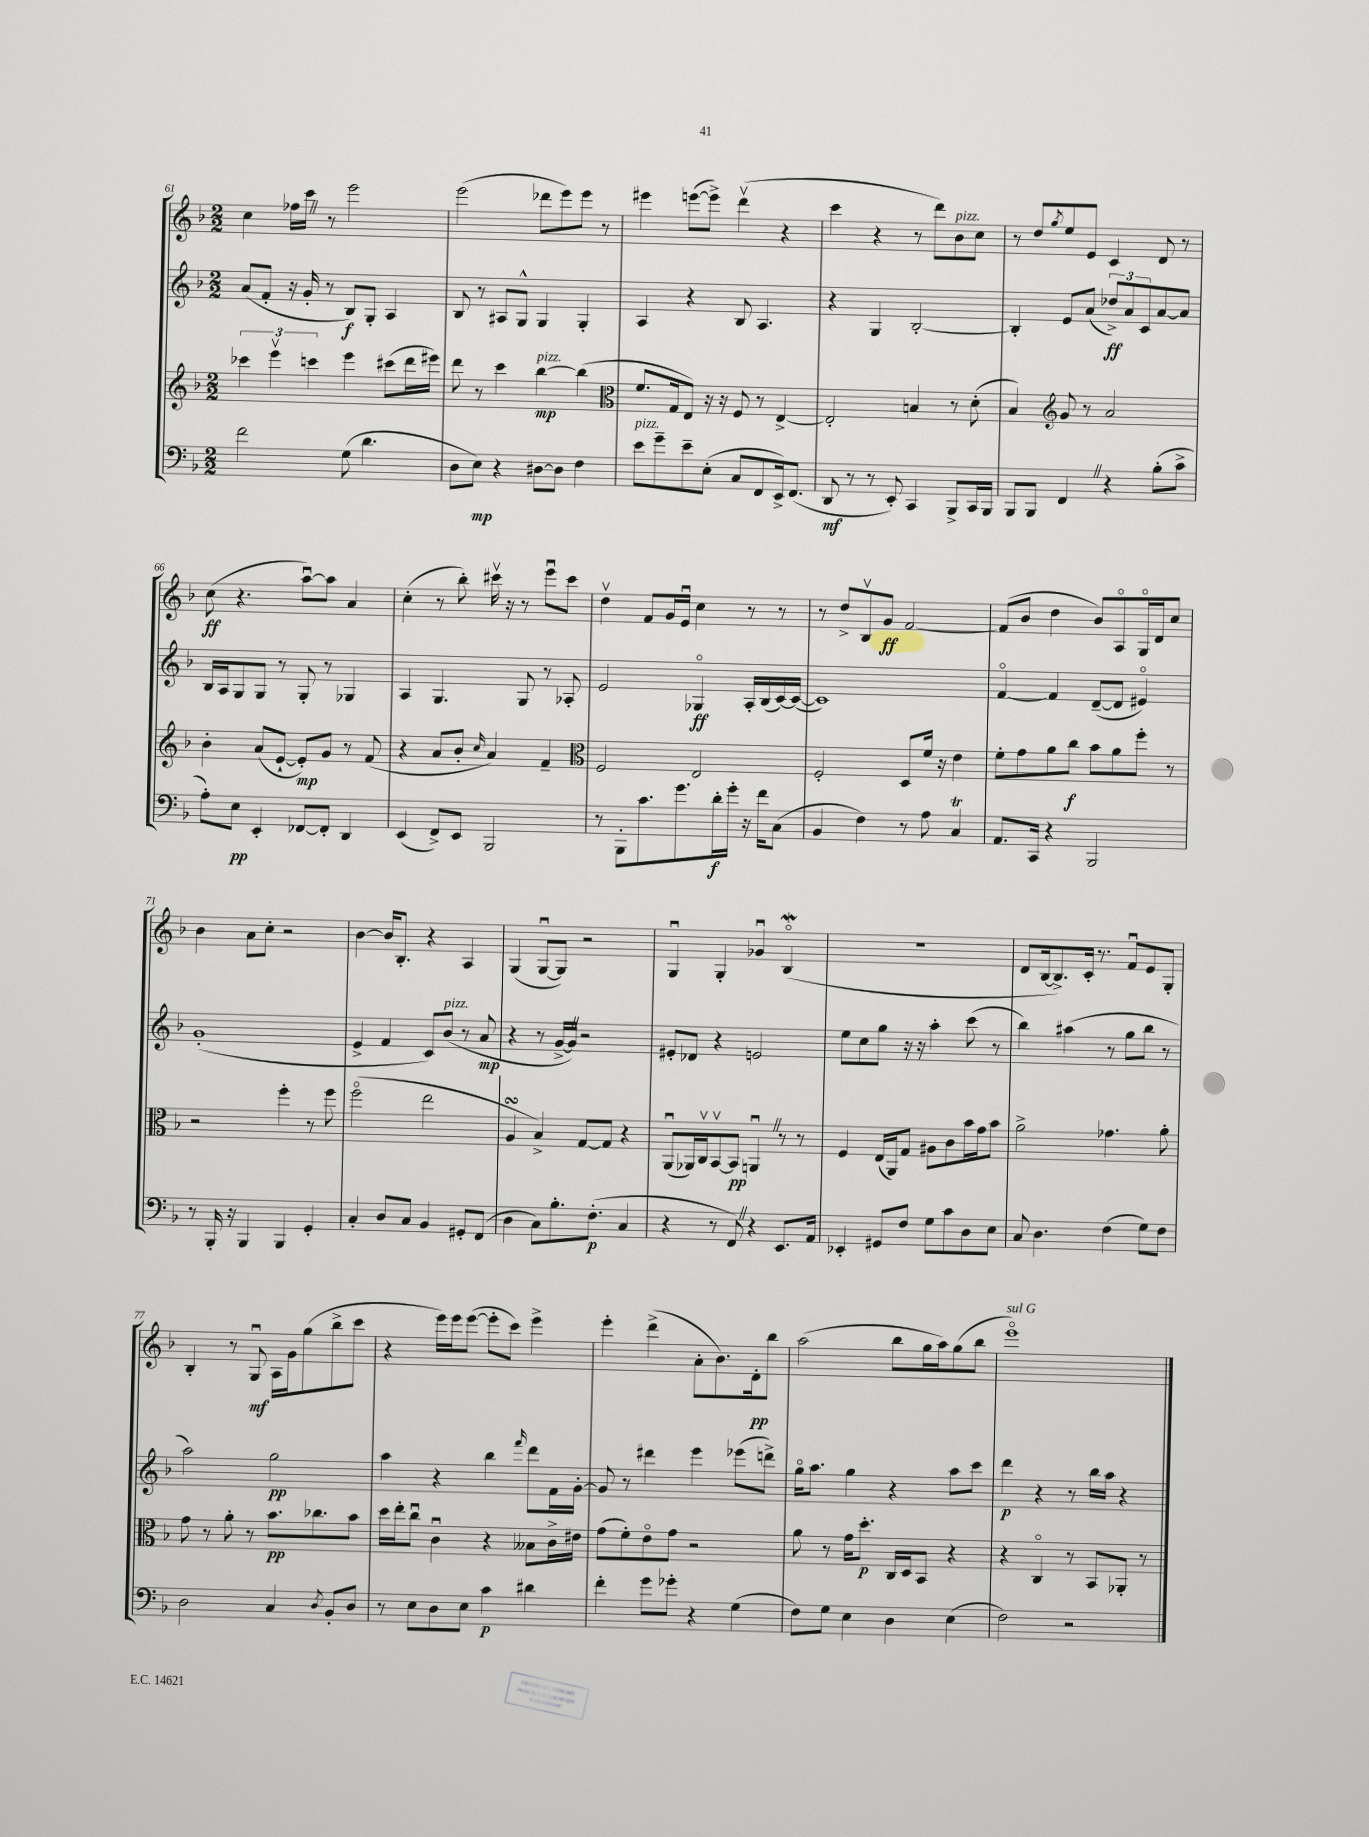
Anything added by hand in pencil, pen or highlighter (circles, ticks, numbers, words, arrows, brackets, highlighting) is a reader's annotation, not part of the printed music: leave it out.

**kern	**dynam	**kern	**dynam	**kern	**dynam	**kern	**dynam
*part4	*part4	*part3	*part3	*part2	*part2	*part1	*part1
*staff4	*staff4	*staff3	*staff3	*staff2	*staff2	*staff1	*staff1
*clefF4	*	*clefG2	*	*clefG2	*	*clefG2	*
*k[b-]	*	*k[b-]	*	*k[b-]	*	*k[b-]	*
*M2/2	*	*M2/2	*	*M2/2	*	*M2/2	*
=61	=61	=61	=61	=61	=61	=61	=61
2f\	.	6ccc-X\	.	(8a/L	.	4cc\	.
.	.	.	.	8f'/J	.	.	.
.	.	6eeev\	.	.	.	.	.
.	.	.	.	16r	.	16ff-X\LL	.
.	.	.	.	16g'/	.	16cccZ\JJ	.
.	.	6cccn\	.	.	.	.	.
.	.	.	.	8r	.	8r	.
(8G\	.	4eee\	.	8B-/L)	f	2eee\	.
4.d\	.	.	.	8G'/J	.	.	.
.	.	(8ccc#X\L	.	4A/	.	.	.
.	.	16ddd\L	.	.	.	.	.
.	.	16eee#X\JJ)	.	.	.	.	.
=62	=62	=62	=62	=62	=62	=62	=62
8D\L	.	8ddd\	.	8B-/	.	(2eee\	.
8E\J)	mp	8r	.	8r	.	.	.
4r	.	4ccc\	.	8A#X/L	.	.	.
.	.	.	.	8G^^/J	.	.	.
!	!	!LO:TX:a:i:t=pizz.	!	!	!	!	!
[8D#X\L	.	[4bb-\	mp	4G/	.	8ddd-X\L	.
8D#\J]	.	.	.	.	.	8eee\)	.
4F\	.	(4bb-\]	.	4G'/	.	8eee\J	.
.	.	.	.	.	.	8r	.
=63	=63	=63	=63	=63	=63	=63	=63
*	*	*clefC3	*	*	*	*	*
!LO:TX:a:i:t=pizz.	!	!	!	!	!	!	!
8e\L	.	8.f/L	.	4A/	.	4eee#X\	.
8g~\	.	.	.	.	.	.	.
.	.	16G/k	.	.	.	.	.
8e~\	.	8E/J)	.	4r	.	([8eeen\L	.
(8E'\J	.	16r	.	.	.	8eee^\J])	.
.	.	16r	.	.	.	.	.
8C/L	.	8F/	.	8B-/	.	(4dddv\	.
8FF/	.	8r	.	4.A/	.	.	.
16EE^/k)	.	[4E^/	.	.	.	4r	.
(8.FF/J	.	.	.	.	.	.	.
=64	=64	=64	=64	=64	=64	=64	=64
8DD/	mf	2E'/]	.	4r	.	4ccc\	.
8r	.	.	.	.	.	.	.
8r	.	.	.	4G/	.	4r	.
8EE'/)	.	.	.	.	.	.	.
4CC/	.	4Bn/	.	[2B-'/	.	8r	.
.	.	.	.	.	.	8ddd\L)	.
!	!	!	!	!	!	!LO:TX:a:i:t=pizz.	!
8BBB-^/L	.	8r	.	.	.	8b-\	.
16CC/L	.	(8d'\	.	.	.	8cc\J	.
16BBB-/JJ	.	.	.	.	.	.	.
=65	=65	=65	=65	=65	=65	=65	=65
8BBB-/L	.	4B-/)	.	4B-'/]	.	8r	.
8BBB-/J	.	.	.	.	.	8dd/L	.
*	*	*clefG2	*	*	*	*	*
.	.	.	.	.	.	8qgg/	.
4FFZ/	.	8g/	.	8e/L	.	8ee/	.
.	.	8r	.	(8a/J	.	8e/J	.
4r	.	2a/	.	12dd-X^/L)	ff	4c/	.
.	.	.	.	12a/	.	.	.
.	.	.	.	12c/	.	.	.
(8B-'\L	.	.	.	[8a/	.	8d/	.
8c^\J	.	.	.	8a/J]	.	8r	.
!!LO:LB:g=z
=66	=66	=66	=66	=66	=66	=66	=66
8A'\L)	.	4b-'\	.	16B-/LL	.	(8cc\	ff
.	.	.	.	16A/J	.	.	.
8E\J	pp	.	.	8G/	.	4.r	.
4EE'/	.	(8a/L	.	8G/J	.	.	.
.	.	[8e`/J	.	8r	.	.	.
[8FF-X/L	.	8e'/L])	mp	8G'/	.	[8aau\L)	.
8FF-'/J]	.	8g/J	.	8r	.	8aa\J]	.
4DD/	.	8r	.	4G-X/	.	4a/	.
.	.	(8f/	.	.	.	.	.
=67	=67	=67	=67	=67	=67	=67	=67
(4EE/	.	4r	.	4A/	.	(4cc'\	.
8FF^/L)	.	8a/L	.	4.G/	.	8r	.
8EE/J	.	8b-'/J	.	.	.	8bb-'\)	.
.	.	16qqcc/	.	.	.	.	.
2BBB-/	.	4a/)	.	.	.	16ccc#Xv\	.
.	.	.	.	.	.	16r	.
.	.	.	.	8G/	.	8r	.
.	.	4f~/	.	8r	.	8eeeu\L	.
.	.	.	.	8A-X'/	.	8ccc#\J	.
=68	=68	=68	=68	=68	=68	=68	=68
*	*	*clefC3	*	*	*	*	*
8r	.	2F/	.	2e/	.	4ddv\	.
8BBB-'\L	.	.	.	.	.	.	.
8.c\	.	.	.	.	.	8f/L	.
.	.	.	.	.	.	16g/L	.
8.g\	.	.	.	.	.	16eu/JJ	.
.	.	2E/	.	4G-X/	ff	4cc\	.
16d'\L	f	.	.	.	.	.	.
16g'\JJ	.	.	.	.	.	.	.
16r	.	.	.	16A'/LL	.	8r	.
16f\KL	.	.	.	(16B-/	.	.	.
(8C\J	.	.	.	[16c/)	.	8r	.
.	.	.	.	(16c/JJ_	.	.	.
=69	=69	=69	=69	=69	=69	=69	=69
4BB-/	.	2F'/	.	1c])	.	8r	.
.	.	.	.	.	.	8dd^/L	.
4F\)	.	.	.	.	.	8B-v/	.
.	.	.	.	.	.	8g/J	ff
8r	.	8D/L	.	.	.	[2f/	.
8A\	.	16f/Jk	.	.	.	.	.
.	.	16r	.	.	.	.	.
4CT/	.	4e\	.	.	.	.	.
=70	=70	=70	=70	=70	=70	=70	=70
8.AA/L	.	8f'\L	.	[4f/	.	(8f/L]	.
.	.	8g\	.	.	.	8b-/J	.
16CC/Jk	.	.	.	.	.	.	.
4r	.	8a\	.	4f/]	.	4dd\	.
.	.	8cc\J	f	.	.	.	.
2BBB-/	.	8b-\L	.	([8d~/L	.	8b-/L)	.
.	.	8a\	.	8d/J]	.	8A/	.
.	.	8ff'\J	.	4e#X/)	.	16G/L	.
.	.	.	.	.	.	16d/J	.
.	.	8r	.	.	.	8cc/J	.
!!LO:LB:g=z
=71	=71	=71	=71	=71	=71	=71	=71
8r	.	2r	.	(1g'	.	4b-\	.
16BBB-'/	.	.	.	.	.	.	.
16r	.	.	.	.	.	.	.
4BBB-/	.	.	.	.	.	8a\L	.
.	.	.	.	.	.	8cc'\J	.
4BBB-/	.	4ff'\	.	.	.	2r	.
4GG'/	.	8r	.	.	.	.	.
.	.	8ff\	.	.	.	.	.
=72	=72	=72	=72	=72	=72	=72	=72
4C'/	.	(2ff\	.	4e^/	.	[4b-\	.
8D/L	.	.	.	4f/	.	16b-/KL]	.
.	.	.	.	.	.	8.B-'/J	.
8C/J	.	.	.	.	.	.	.
4BB-/	.	2ee\	.	8c/L)	.	4r	.
!	!	!	!	!LO:TX:a:i:t=pizz.	!	!	!
.	.	.	.	(8b-/J	.	.	.
8GG#X'/L	.	.	.	8r	.	4A/	.
(8FF/J	.	.	.	8a/	mp	.	.
=73	=73	=73	=73	=73	=73	=73	=73
4D\	.	4AsSsS/	.	4r	.	(4G/	.
8C\L)	.	4B-^/)	.	8r	.	[8Gu/L	.
8.B-'\	.	.	.	[16g^/LL	.	8G/J])	.
.	.	.	.	16gZ/JJ])	.	.	.
.	.	[8G/L	.	2r	.	2r	.
(8.F'\J	p	.	.	.	.	.	.
.	.	8G/J]	.	.	.	.	.
4C/	.	4r	.	.	.	.	.
=74	=74	=74	=74	=74	=74	=74	=74
4r	.	(8AAu/L	.	8e#X'/L	.	4Gu/	.
.	.	16AA-X/L)	.	8d-X/J	.	.	.
.	.	16Cv/J	.	.	.	.	.
8r	.	[8BB-v/	.	4r	.	4G'/	.
8FFZ/)	.	8BB-/J]	pp	.	.	.	.
4r	.	4AAnuZ/	.	2en/	.	4g-Xu/	.
8.EE/L	.	8r	.	.	.	(4B-w/	.
.	.	8r	.	.	.	.	.
16AA/Jk	.	.	.	.	.	.	.
=75	=75	=75	=75	=75	=75	=75	=75
4EE-X'/	.	4F/	.	8ee\L	.	1r	.
.	.	.	.	8cc\	.	.	.
8GG#X/L	.	(16E/LL	.	8gg\J	.	.	.
.	.	16AA/J)	.	.	.	.	.
8F/J	.	8G/J	.	16r	.	.	.
.	.	.	.	16r	.	.	.
8G\L	.	8A#X\L	.	4aa'\	.	.	.
8c\	.	8c\	.	.	.	.	.
8D\	.	16b-\L	.	(8ccc\	.	.	.
.	.	16g\J	.	.	.	.	.
8E\J	.	8b-\J	.	8r	.	.	.
=76	=76	=76	=76	=76	=76	=76	=76
8C/	.	2a^\	.	4bb-\)	.	8d/L	.
4.D\	.	.	.	.	.	[16B-/k	.
.	.	.	.	.	.	8.B-^/])	.
.	.	.	.	(4aa#X\	.	.	.
.	.	.	.	.	.	16c'/Jk	.
.	.	.	.	.	.	8.r	.
(4F\	.	4.g-X\	.	8r	.	.	.
.	.	.	.	8gg\L	.	8fu/L	.
8G\L)	.	.	.	8bb-\J	.	8e/	.
8F\J	.	8a'\	.	8r	.	8G'/J	.
!!LO:LB:g=z
=77	=77	=77	=77	=77	=77	=77	=77
2D\	.	8g\	.	2aa\)	.	4B-'/	.
.	.	8r	.	.	.	.	.
.	.	8a'\	.	.	.	8r	.
.	.	8r	.	.	.	8Gu/	mf
4C/	.	8.b-\L	pp	2gg\	pp	16A\LL	.
.	.	.	.	.	.	16g\J	.
.	.	.	.	.	.	(8gg\	.
.	.	8.cc-X\	.	.	.	.	.
8qD/	.	.	.	.	.	.	.
8BB-'/L	.	.	.	.	.	8bb-^\	.
8D/J	.	8b-\J	.	.	.	8ccc\J	.
=78	=78	=78	=78	=78	=78	=78	=78
8r	.	16dd\LL	.	4aa\	.	4r	.
.	.	16ee'\J	.	.	.	.	.
8E\L	.	8ccu\J	.	.	.	.	.
8D\	.	4cu\	.	4r	.	16eee\LL)	.
.	.	.	.	.	.	16eee\J	.
8E\J	.	.	.	.	.	([8eee\J	.
4c\	p	4r	.	4bb-\	.	8eee'\L]	.
.	.	.	.	.	.	8ccc\J)	.
.	.	.	.	16qqfff/	.	.	.
4d#X\	.	8B--X\L	.	8ddd\L	.	4eee^\	.
.	.	16c^\L	.	16f\L	.	.	.
.	.	16e#X\JJ	.	[16g'\JJ	.	.	.
=79	=79	=79	=79	=79	=79	=79	=79
4f'\	.	(8g\L	.	8g/]	.	4eee'\	.
.	.	8f'\)	.	8r	.	.	.
8g\L	.	8e\	.	4ddd#X\	.	(4ddd^\	.
8g-X'\J	.	8g\J	.	.	.	.	.
4r	.	2r	.	4eee\	.	8a'\L	.
.	.	.	.	.	.	8.b-\)	.
(4G\	.	.	.	(8eee-X\L	.	.	.
.	.	.	.	.	.	16d'\k	pp
.	.	.	.	8dddn^\J)	.	8bb-\J	.
=80	=80	=80	=80	=80	=80	=80	=80
8F\L)	.	8a\	.	16gg\KL	.	(2aa\	.
.	.	.	.	8.aa\J	.	.	.
8G\J	.	8r	.	.	.	.	.
4E\	.	16g\KL	.	4gg\	.	.	.
.	.	8.dd'\J	p	.	.	.	.
4D\	.	16C/LL	.	4r	.	8bb-\L	.
.	.	16D/J	.	.	.	.	.
.	.	8BB-/J	.	.	.	16gg\L	.
.	.	.	.	.	.	16aa\J)	.
(4E\	.	4r	.	8aa\L	.	(8gg\	.
.	.	.	.	8ccc\J	.	8bb-\J	.
=81	=81	=81	=81	=81	=81	=81	=81
!	!	!	!	!	!	!LO:TX:a:i:t=sul G	!
2F\)	.	4r	.	4ddd\	p	1eee)	.
.	.	4C/	.	4r	.	.	.
2r	.	8r	.	8r	.	.	.
.	.	8BB-/L	.	16bb-\LL	.	.	.
.	.	.	.	16aa\JJ	.	.	.
.	.	8AA-X'/J	.	4r	.	.	.
.	.	8r	.	.	.	.	.
==	==	==	==	==	==	==	==
*-	*-	*-	*-	*-	*-	*-	*-
